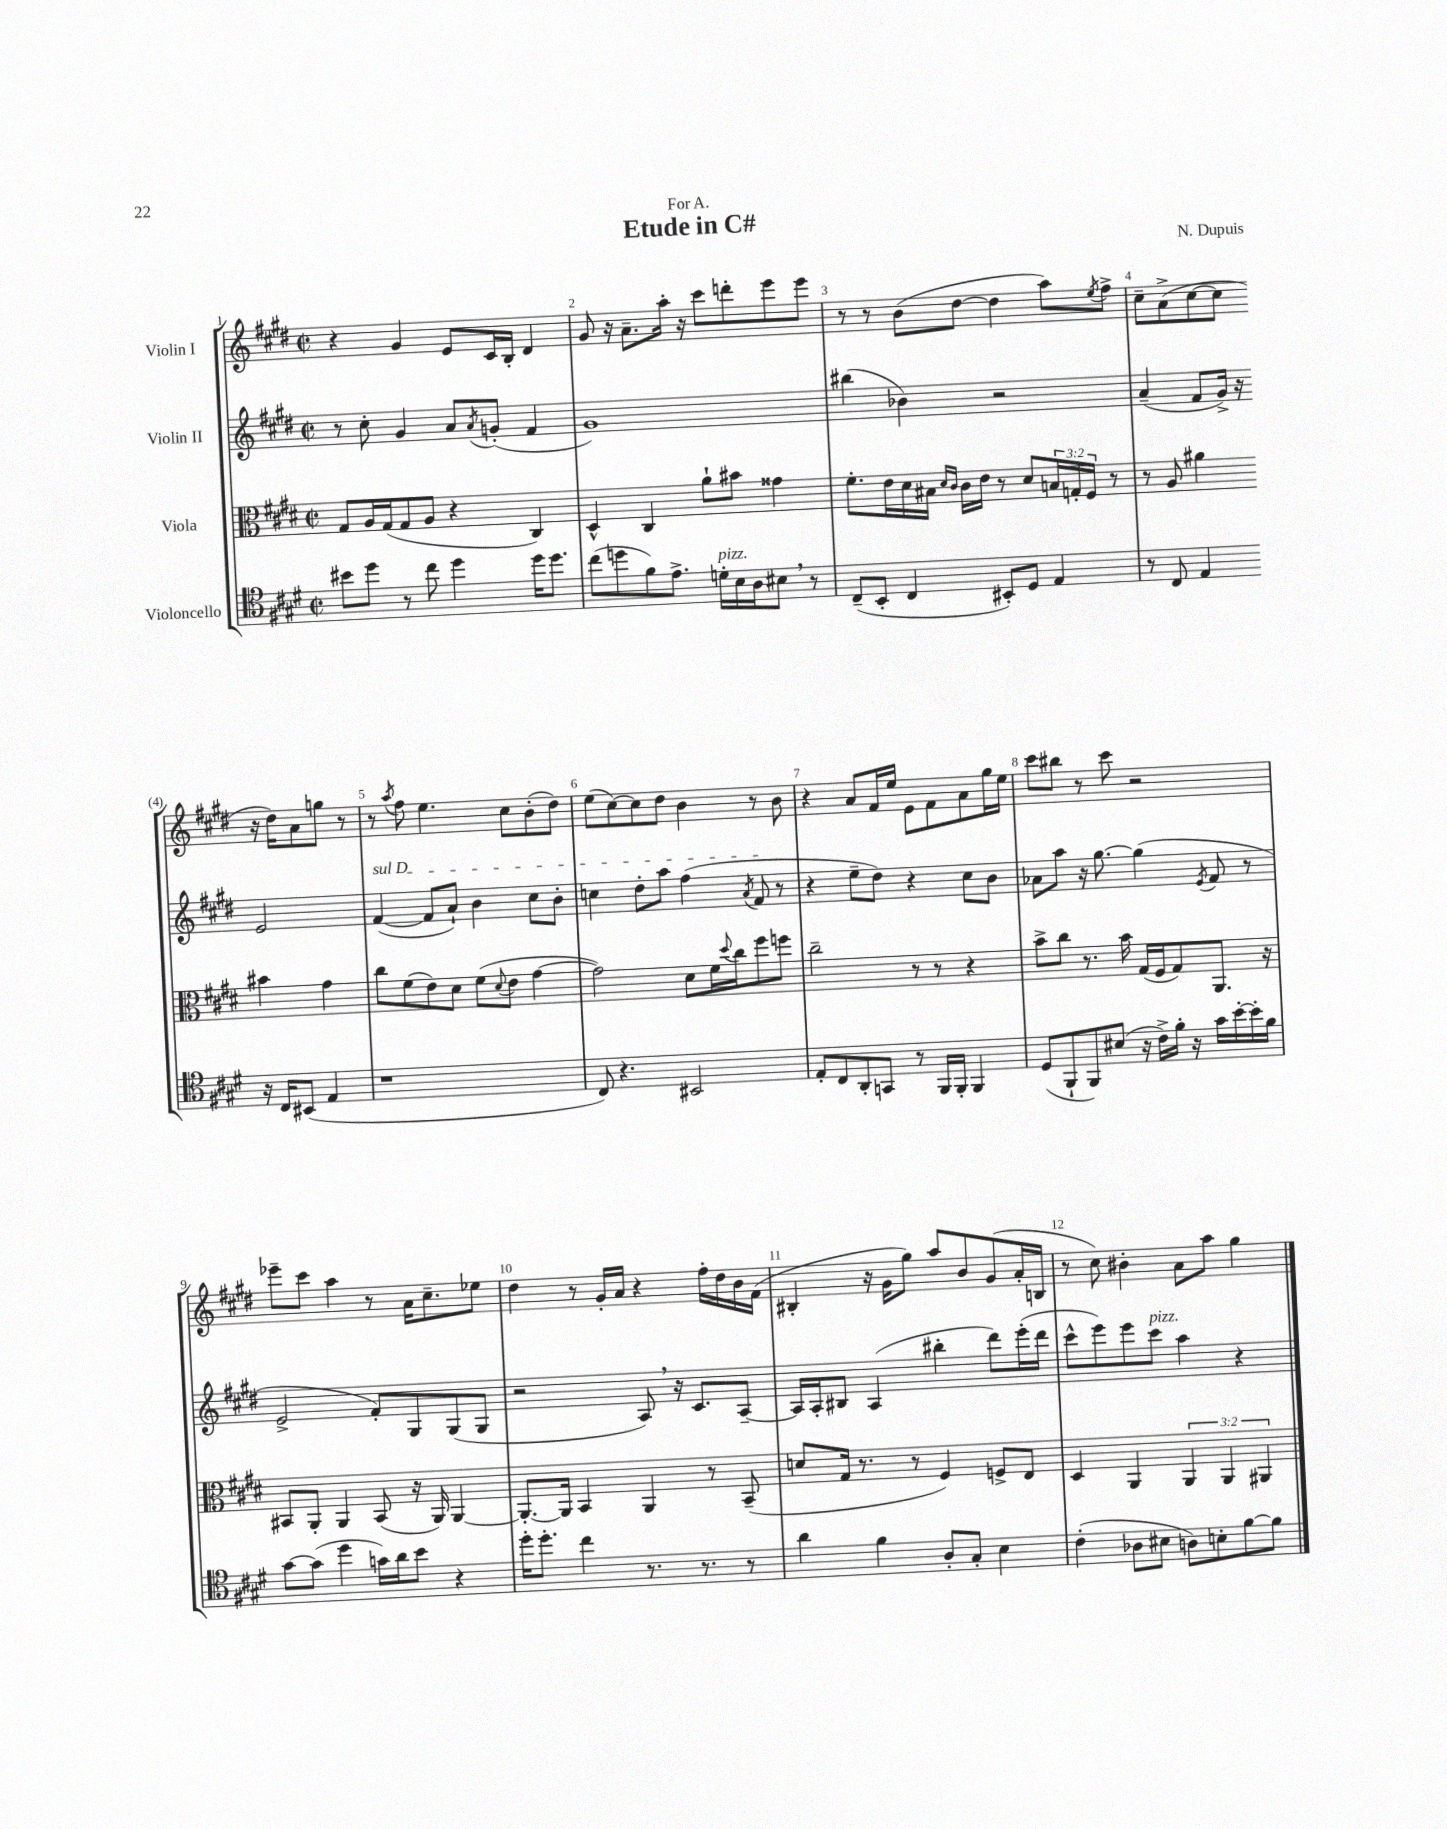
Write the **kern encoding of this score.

**kern	**kern	**kern	**kern
*part4	*part3	*part2	*part1
*staff4	*staff3	*staff2	*staff1
*I"Violoncello	*I"Viola	*I"Violin II	*I"Violin I
*clefC4	*clefC3	*clefG2	*clefG2
*k[f#c#g#d#]	*k[f#c#g#d#]	*k[f#c#g#d#]	*k[f#c#g#d#]
*M2/2	*M2/2	*M2/2	*M2/2
*met(c|)	*met(c|)	*met(c|)	*met(c|)
=1	=1	=1	=1
8b#X\L	8G#/L	8r	4r
8dd#\J	16A/L	8cc#'\	.
.	(16G#/J	.	.
8r	8G#/	4g#/	4g#/
8cc#\	8A/J	.	.
4dd#\	4r	8a/L	8e/L
.	.	8qa/	.
.	.	(8gn'/J	16c#/L
.	.	.	16B'/JJ
16dd#\KL	4C#/)	4f#/	4d#/
8.dd#\J	.	.	.
=2	=2	=2	=2
(8cc#\L	4D#^^/	1g#)	8g#/
8ddn\	.	.	16r
.	.	.	8.a~\L
8f#\)	4C#/	.	.
8.e^\J	.	.	16aa'\Jk
.	.	.	16r
.	8a`\L	.	8ccc#\L
!LO:TX:a:i:t=pizz.	!	!	!
16dn'\LL	.	.	.
16B\	8b#X\J	.	8dddn'\
16A\J	.	.	.
8B#X,\J	4g##X\	.	8eee\
8r	.	.	8eee\J
=3	=3	=3	=3
(8C#~/L	8.f#'\L	(4bb#X\	8r
8BB'/J	.	.	8r
.	16e\L	.	.
4C#/	16d#\	4b-X\)	(8b\L
.	16B#X\JJ	.	.
.	16qqd#/LL	.	.
.	16qqc#/JJ	.	.
.	16c#\LL	.	[8dd#\J
.	16e\JJ	.	.
8BB#X'/L)	8r	2r	4dd#\]
8D#/J	8d#/L	.	.
4E/	24Bn/L	.	8aa\L)
.	24Gn'/	.	.
.	24F#/JJ	.	.
.	.	.	8qee/
.	8r	.	8ff#^\J
=4	=4	=4	=4
8r	8r	(4a~/	8cc#~\L
8C#/	8A/	.	(8a^\
4E/	4a#X\	8f#/L	[8cc#\
.	.	16g#^/Jk)	8cc#\J]
.	.	16r	.
16r	4b#X\	2e/	16r
16C#/KL	.	.	16dd#\KL)
(8BB#X/J	.	.	8a\
4E/	4g#\	.	8ggn\J
.	.	.	8r
!!LO:LB:g=z
=5	=5	=5	=5
!	!	!LO:TX:a:i:t=sul D	!
1r	8cc#\L	([4f#/	8r
.	.	.	8qaa/
.	(8f#\	.	8ff#\
.	8e\)	8f#/L]	4.ee\
.	8d#\J	8a`/J)	.
.	(8f#\L	4b\	.
.	8qqd#/	.	.
.	8e\J	.	8cc#\L
.	[4g#\	8cc#\L	(8b'\
.	.	8b'\J	8dd#\J)
=6	=6	=6	=6
8C#/)	2g#\])	4ccn\	(8ee\L
4.r	.	.	[8cc#\)
.	.	8dd#'\L	8cc#\]
.	.	8aa\J	8dd#\J
2BB#X/	8d#\L	(4ff#\	4b\
.	16f#\L	.	.
.	8qqdd#/	.	.
.	16cc#\J	.	.
.	.	8qa/	.
.	8ff#\	8f#/	8r
.	8ffn\J	8r	8b\
=7	=7	=7	=7
8E'/L	2cc#~\	4r	4r
8C#/	.	.	.
8AA'/	.	8ee~\L	8a/L
8GGn/J	.	8dd#\J)	16f#/L
.	.	.	16ee/JJ
8r	8r	4r	8e\L
16FF#/LL	8r	.	8f#\
16FF#'/JJ	.	.	.
4FF#/	4r	8cc#\L	8a\
.	.	8b\J	16gg#\L
.	.	.	16ee\JJ
=8	=8	=8	=8
(8D#/L	8b^\L	8a-X\L	8ccc#\L
8FF#`/	8cc#\J	8aa\J	8bb#X\J
8FF#/)	8.r	16r	8r
.	.	[8.gg#\	.
(8B#X/J	.	.	8ccc#\
.	16b\	.	.
16r	(16G#/LL	(4gg#\]	2r
16c#^\LL)	16F#/J	.	.
16f#'\JJ	8G#/)	.	.
16r	.	.	.
.	.	8qe/	.
16g#\LL	8.AA/J	8f#/	.
[16b'\	.	.	.
16b'\]	.	8r	.
16f#\JJ	16r	.	.
!!LO:LB:g=z
=9	=9	=9	=9
[8g#\L	8BB#X/L	2e^/	8eee-X~\L
(8g#\J]	8AA'/J	.	8ccc#\J
4dd#\	4AA/	.	4aa\
16gn\LL)	(8BB#/	8f#'/L)	8r
16a\J	.	.	.
8b\J	16r	8G#/	16a\KL
.	16AA/)	.	8.cc#~\
4r	[4AA/	(8G#/	.
.	.	8G#/J	8ee-X\J
=10	=10	=10	=10
16dd#'\KL	8.AA'/L_	2r	4dd#\
8.dd#'\J	.	.	.
.	16AA/Jk]	.	.
4cc#\	4BB/	.	8r
.	.	.	16g#'/LL
.	.	.	16a/JJ
8.r	4AA/	8A,/)	4r
.	.	16r	.
8.r	.	8.c#/L	.
.	8r	.	16ff#'\LL
.	.	.	16dd#\
8r	(8BB~/	[8A~/J	16b\
.	.	.	(16f#\JJ
=11	=11	=11	=11
4a\	8dn/L	16A/LL]	4B#X'/
.	.	16A'/J	.
.	16G#/Jk	8B#X/J	.
.	8.r	.	.
4f#\	.	(4A/	16r
.	.	.	16g#\KL
.	8r	.	8gg#\J)
8A'/L	4F#/)	4bb#X'\	8aa/L
8G#'/J	.	.	8b/
4B\	8Fn^/L	8ddd#\L)	(8g#/
.	8E/J	(16eee'\L	16a'/L
.	.	16ddd#\JJ	16Bn/JJ
=12	=12	=12	=12
(4c#'\	4D#/	8ccc#^^\L	8r
.	.	8eee\)	8cc#\)
8A-X\L	4AA/	8eee\	4b#X'\
!	!	!LO:TX:a:i:t=pizz.	!
8B#X\J	.	8ccc#\J	.
8An\L)	6AA/	4aa\	8a\L
8Bn'\	.	.	8aa\J
.	6AA/	.	.
[8f#\	.	4r	4gg#\
.	6AA#X/	.	.
8f#\J]	.	.	.
==	==	==	==
*-	*-	*-	*-
